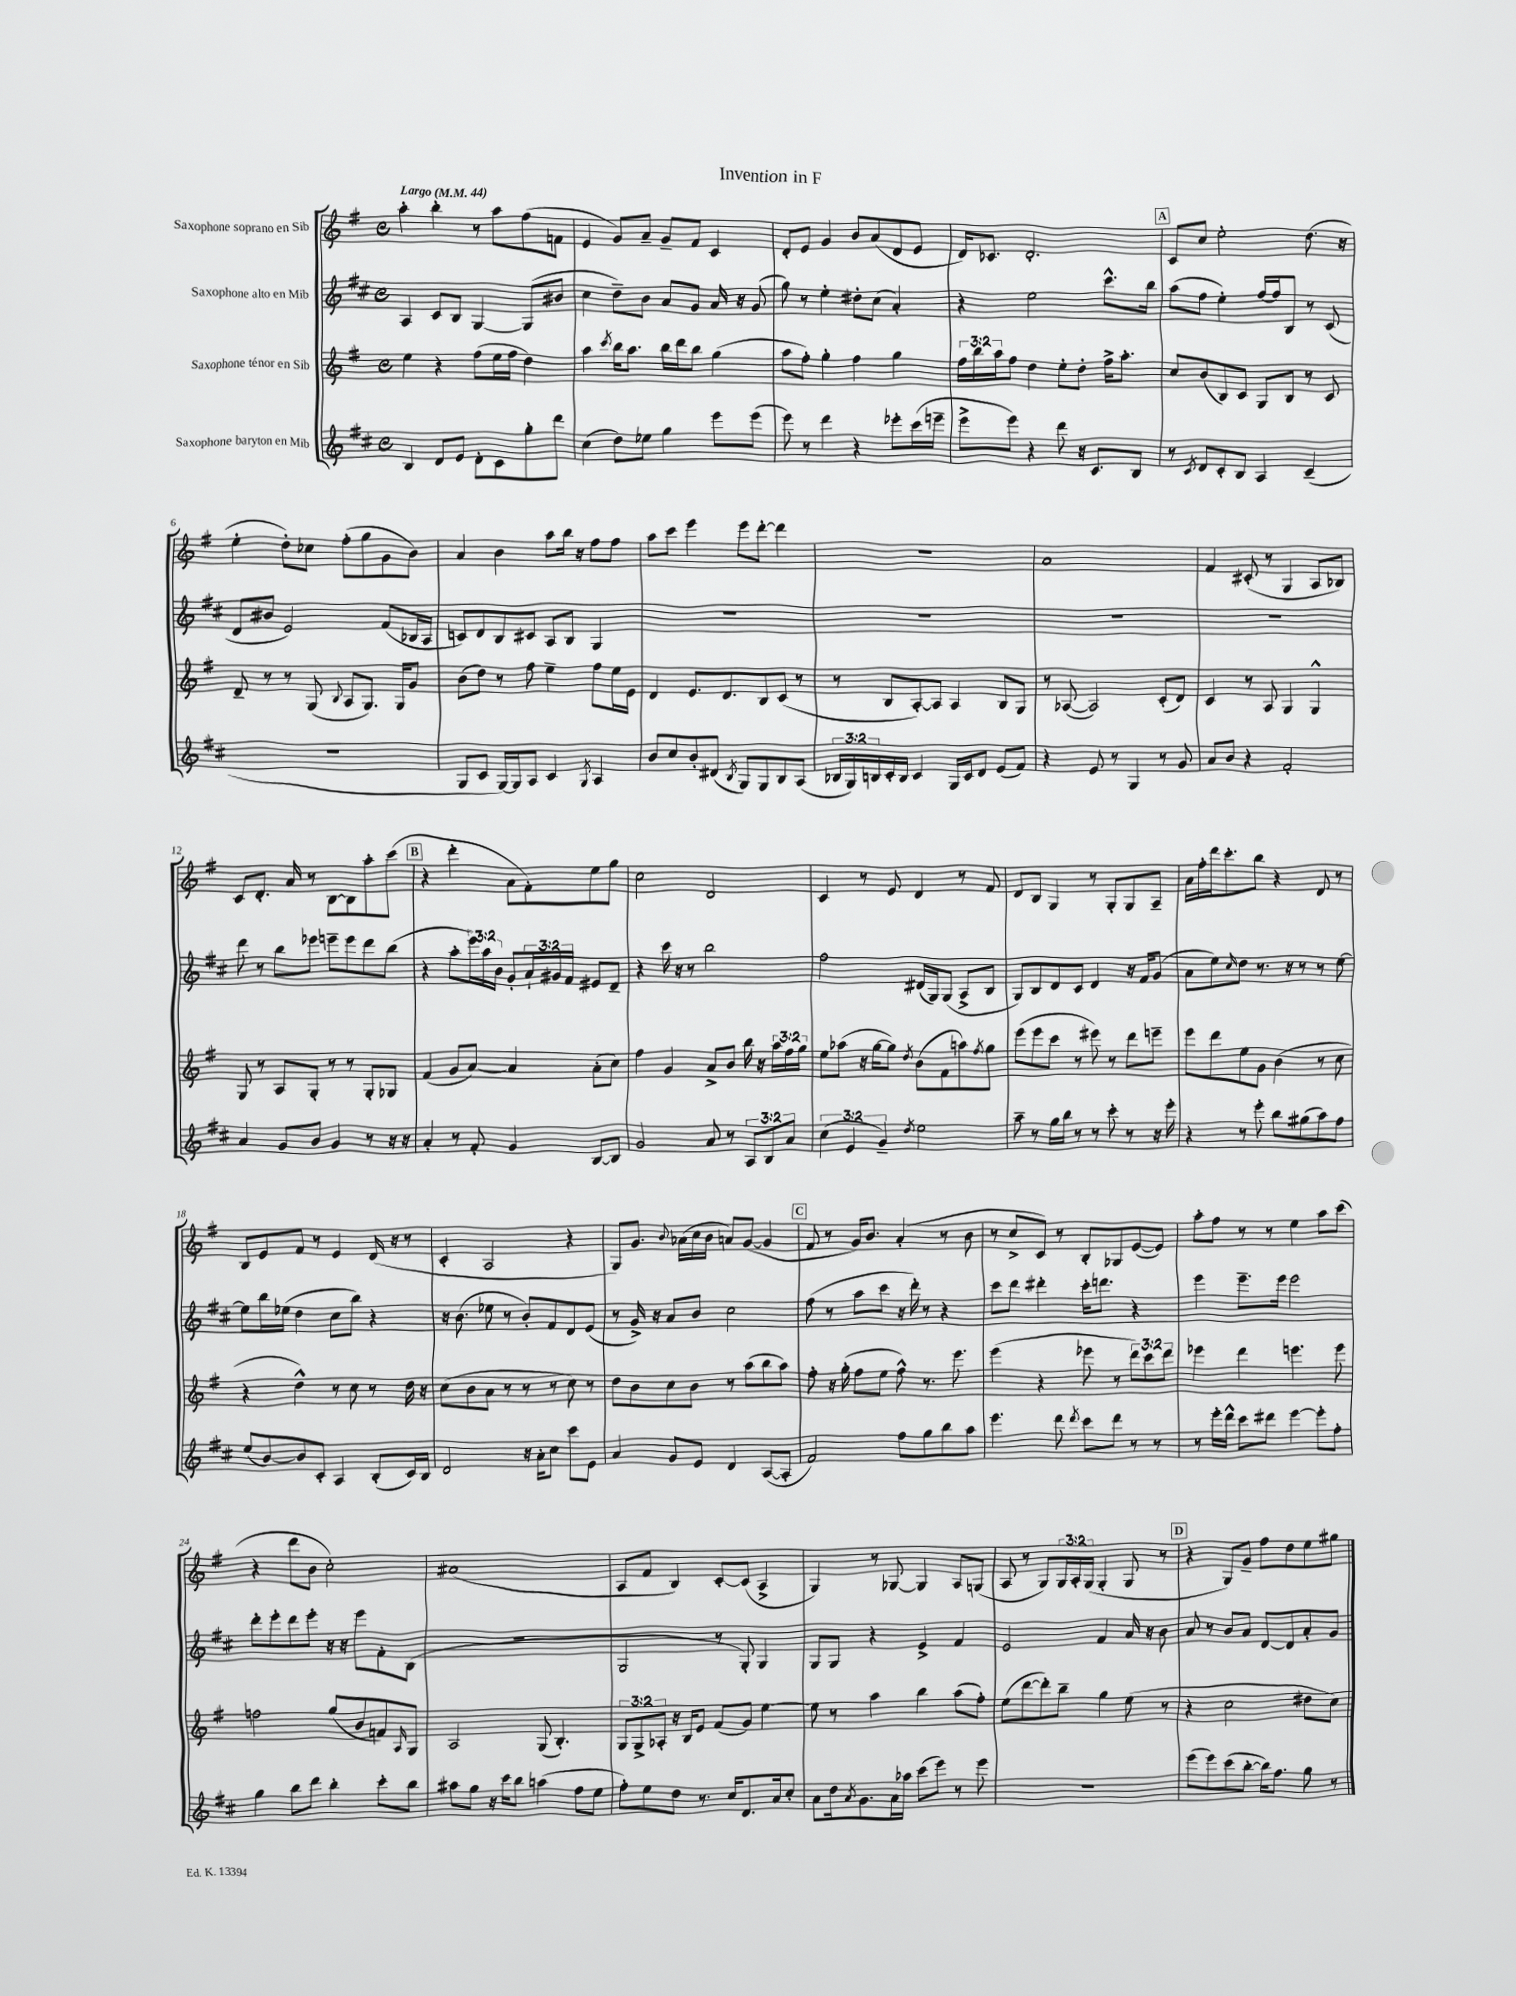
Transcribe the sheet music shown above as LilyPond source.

\header { title = "Invention in F" }
<<
\new StaffGroup <<
\new Staff = "s0" \with { instrumentName = "Saxophone soprano en Sib" } {
    \clef treble \key g \major \defaultTimeSignature \time 4/4 \override Staff.TupletNumber.text = #tuplet-number::calc-fraction-text \tempo "Largo" 4 = 44
    a''4-. b''4-. r8 a''8 fis''8( f'8 |
    e'4 g'8) a'8-- g'8-- fis'8 c'4 |
    d'8-. e'8 g'4 b'8 a'8( d'8 e'8 |
    d'16) ces'8. d'2.-. |
    \mark \markup { \box "A" } c'8 c''8 e''2-. d''8.( r16 |
    e''4-. d''8-.) ces''8 fis''8-.( g''8 g'8 b'8) |
    a'4 b'4 a''8 b''16 r16 fis''8 fis''8 |
    a''8 c'''8 e'''4 e'''8 d'''8~-. d'''4 |
    r1 |
    a'1 |
    fis'4 cis'8-.( r8 g4 a8 bes8) |
    c'8 d'8.-. a'16 r8 b8~ b8 a''8-. c'''8( |
    \mark \markup { \box "B" } r4 d'''4-. a'8 fis'8-.) e''8 g''8 |
    c''2 d'2 |
    c'4 r8 e'8 d'4 r8 fis'8 |
    d'8 b8 g4 r8 g8-. g8 a8-- |
    a'16 fis''16-. d'''16 c'''8.-. b''8 r4 d'8 r8 |
    b8 e'8 fis'8 r8 e'4 d'16( r16 r8 |
    c'4-. a2 r4 |
    g8) g'8. \appoggiatura { b'8 } aes'16( c''16 b'16 a'8) g'8~( g'4 |
    \mark \markup { \box "C" } fis'8 r8 g'16) b'8. a'4-.( r8 b'8 |
    r8 c''8-> c'8) r8 b8-. ges8 e'8~( e'8) |
    a''8-. fis''8 r8 r8 e''4 a''8 c'''8( |
    r4 d'''8 b'8 c''2-.) |
    ais'1( |
    a8 fis'8 b4) c'8~-. c'8( a4-> |
    g4) r8 ges8~ ges4 a8 g8( |
    a8 r8 g8) \tuplet 3/2 { g16 a16-. g16( } g4-. g8 r8 |
    \mark \markup { \box "D" } r4 g8) g'8-- fis''8 d''8 e''8 gis''8 \bar "|." |
}
\new Staff = "s1" \with { instrumentName = "Saxophone alto en Mib" } {
    \clef treble \key d \major \defaultTimeSignature \time 4/4 \override Staff.TupletNumber.text = #tuplet-number::calc-fraction-text
    a4 cis'8 b8 g4~ g8( bis'8 |
    cis''4 d''8--) b'8 a'8 g'8 a'16 r16 g'8( |
    g''8) r8 e''4-. dis''8-. cis''8( a'4-.) |
    r4 e''2 cis'''8.-^ b''16 |
    \mark \markup { \box "A" } a''8( fis''8 e''4-.) fis''16~ fis''16 b8 r8 cis'8( |
    d'8 bis'8 e'2) fis'8( bes16 a16 |
    c'8) d'8 b8 cis'8 a8 b8 g4 |
    R1 |
    R1 |
    R1 |
    R1 |
    d'''8 r8 b''8 ees'''8 e'''8-- e'''8 d'''8 b''8( |
    \mark \markup { \box "B" } r4 a''8-. \tuplet 3/2 { e'''16) a''16 b'16 } g'8-. \tuplet 3/2 { a'16-! gis'16 fis'16 } eis'8 d'8-- |
    r4 cis'''16 r16 r8 b''2 |
    fis''2 dis'16( g16) g8( a8-> b8 |
    g8) b8 d'8 cis'8 d'4 r16 fis'16 g'8( |
    a'8 e''8) \grace { cis''16 } d''8 r8. r16 r8 r8 e''8~ |
    e''8 b''16 ees''16( d''4 cis''8 b''8) r4 |
    r16 b'8.( ees''8 r8 b'8-.) fis'8 d'8 e'8( |
    r8 g'16->) r16 a'8 b'8 cis''2 |
    \mark \markup { \box "C" } fis''8( r8 a''8 cis'''8 r16 d'''16-.) r8 r4 |
    cis'''8 d'''8 dis'''4-. cis'''16-. d'''8. r4 |
    e'''4 e'''8.-- e'''16 e'''2 |
    d'''8-. e'''8-. d'''8 e'''8-. r16 r16 e'''8 fis'8-. b8( |
    R1 |
    g2 r8 g8-.) g4 |
    g8 g8 r4 e'4-> fis'4 |
    e'2 fis'4 a'16 r16 b'8 |
    \mark \markup { \box "D" } a'8 r8 b'8 a'8 d'8~ d'8 a'8-. g'8 \bar "|." |
}
\new Staff = "s2" \with { instrumentName = "Saxophone ténor en Sib" } {
    \clef treble \key g \major \defaultTimeSignature \time 4/4 \override Staff.TupletNumber.text = #tuplet-number::calc-fraction-text
    e''4 r4 fis''8( e''16 fis''16 d''4) |
    a''4 \acciaccatura { c'''8 } b''16 a''8. b''16 d'''16 b''8 g''4( |
    a''8 fis''8-.) g''4-. fis''4 g''4 |
    \tuplet 3/2 { fis''16 b''16 a''16 } fis''8 d''4 e''8-. d''8-. fis''16-> a''8.-. |
    \mark \markup { \box "A" } c''8 b'8( b8) c'8 g8 b8 r8 c'8 |
    d'8-- r8 r8 g8( \appoggiatura { b8 } a8 g8.) g16 g'8 |
    b'8( d''8) r8 fis''8 e''4-- fis''8 e''16 e'16 |
    d'4 e'8. d'8. b8 c'8( r8 |
    r8 b8 a8~-.) a8 a4 b8 g8 |
    r8 aes8~( aes2) c'8-.( d'8) |
    c'4 r8 a8 g4 g4-^ |
    g8 r8 a8 g8-. r8 r8 g8-. ges8 |
    \mark \markup { \box "B" } fis'4( g'8 a'8~) a'4 a'8-.( c''8) |
    fis''4 g'4 a'8-> b'8 b''16 r16 \tuplet 3/2 { a''16 fis''16 g''16 } |
    e''8 aes''8( r16 g''16~ g''8) \acciaccatura { d''8 } b'8( fis'8 a''8) \acciaccatura { fis''8 } g''8 |
    e'''8( e'''8 c'''8 r8 eis'''8) r8 d'''8 e'''8-- |
    e'''8 d'''8 e''8 g'8 b'4( r8 c''8 |
    r4 d''4-^) r8 c''8 r8 d''16 r16 |
    c''8( b'8 a'8 r8 r8 r8 c''8) r8 |
    d''8 b'8 c''8 b'8 r8 a''8( b''8 a''8) |
    \mark \markup { \box "C" } fis''8-. r16 g''16-.( fis''8 e''8 fis''8-^) r8. e'''8. |
    e'''4( r4 ees'''8 r8 \tuplet 3/2 { d'''8) c'''8 d'''8 } |
    ees'''4 d'''4 e'''4. e'''8 |
    f''2 g''8( b'8 f'8) \grace { a16 } g8 |
    a2 g8( b4.-.) |
    \tuplet 3/2 { g8 g8-> aes8-. } r16 b16 e'8 fis'8( g'8) e''4~ |
    e''8 r8 a''4 b''4 a''8( fis''8-.) |
    e''8( d'''8~ d'''8-.) b''8-- g''4 e''8( r8 |
    \mark \markup { \box "D" } r4 c''2 dis''8 c''8) \bar "|." |
}
\new Staff = "s3" \with { instrumentName = "Saxophone baryton en Mib" } {
    \clef treble \key d \major \defaultTimeSignature \time 4/4 \override Staff.TupletNumber.text = #tuplet-number::calc-fraction-text
    b4 d'8 e'8 d'8-. cis'8 g''8-. d'''8 |
    cis''4( d''8) ees''8 g''4 e'''8 e'''8( |
    e'''8) r8 d'''4 r4 ees'''8-. cis'''16( e'''16-- |
    e'''8-> e'''8) r4 d'''8 r16 cis'8. b8 |
    \mark \markup { \box "A" } r8 \acciaccatura { cis'8 } d'8 cis'8-. b8 a4 cis'4--( |
    R1 |
    g8 cis'8 g16~) g16 a8 cis'4 \acciaccatura { g8 } a4 |
    b'8 cis''8 b'8-. dis'8( \acciaccatura { b8 } g8) g8 b8 a8( |
    \tuplet 3/2 { bes16 g16) b16 } cis'16-. b16 cis'4 g16 cis'16 d'8 e'8( fis'8) |
    r4 e'8 r8 g4 r8 g'8 |
    a'8 b'8 r4 fis'2-. |
    a'4 g'8 b'8 g'4 r8 r16 r16 |
    \mark \markup { \box "B" } a'4-. r8 fis'8-. g'4 b8~ b8 |
    g'2 a'8 r8 \tuplet 3/2 { a8 b8 a'8 } |
    \tuplet 3/2 { cis''4( e'4 g'4--) } \acciaccatura { d''8 } e''2 |
    a''8-- r8 g''16 b''16 r8 r8 cis'''8-. r8 r16 e'''16-. |
    r4 r8 e'''8-. b''8 gis''8( a''8) fis''8 |
    e''8( b'8~) b'8 cis'8-. a4 b8-.( cis'16) b16 |
    d'2 r16 a'16-. cis''8 cis'''8 e'8 |
    a'4 g'8 e'8 d'4 a8~( a8-. |
    \mark \markup { \box "C" } fis'2) fis''8 g''8 b''8 a''8 |
    e'''4. d'''8 \acciaccatura { d'''8 } cis'''8 d'''8 r8 r8 |
    r8 e'''16-. d'''16-^ cis'''8 dis'''8 e'''4~ e'''8-. fis''8-. |
    g''4 b''8 d'''8 b''4-. cis'''8-. b''8 |
    ais''8 g''8 r16 cis'''16 b''8 a''4( fis''8 e''8 |
    fis''8-.) e''8 d''8 r8. cis''16 d'8. a'16 cis''8-. |
    a'8 d''16 \acciaccatura { a'8 } g'8. a'16 aes''16 cis'''8( e'''8) r8 e'''8 |
    r1 |
    \mark \markup { \box "D" } e'''8( e'''8) cis'''8( b''8~-. b''16) fis''8. g''8 r8 \bar "|." |
}
>>
>>
